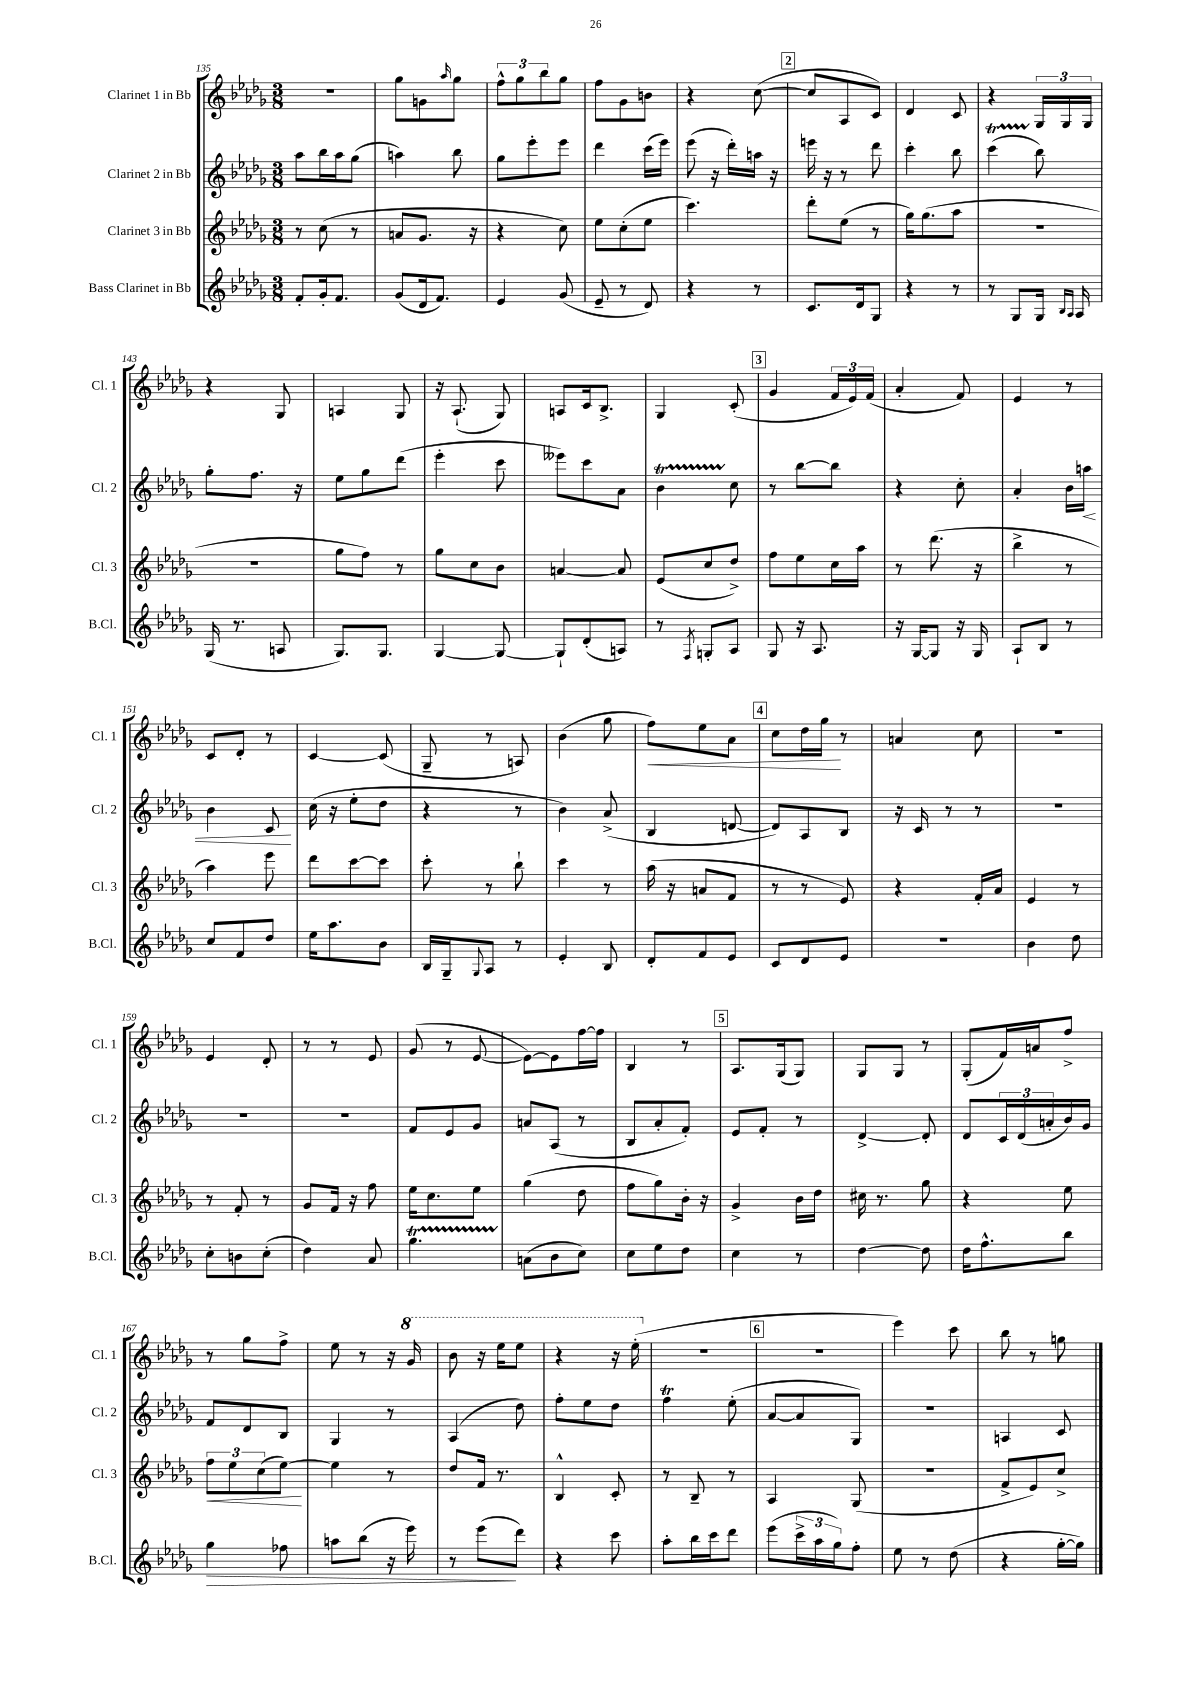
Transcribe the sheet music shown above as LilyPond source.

<<
\new StaffGroup <<
\new Staff = "s0" \with { instrumentName = "Clarinet 1 in Bb" shortInstrumentName = "Cl. 1" } {
    \clef treble \key des \major \numericTimeSignature \time 3/8
    R4. |
    ges''8 g'8 \grace { aes''16 } ges''8 |
    \tuplet 3/2 { f''8-^ ges''8 bes''8 } ges''8 |
    f''8 ges'8 b'8 |
    r4 c''8~( |
    \mark \markup { \box "2" } c''8 aes8 c'8) |
    des'4 c'8 |
    r4 \tuplet 3/2 { ges16 ges16 ges16 } |
    r4 ges8 |
    a4 ges8 |
    r16 aes8.-!( ges8) |
    a8 c'16 bes8.-> |
    ges4 c'8-.( |
    \mark \markup { \box "3" } ges'4 \tuplet 3/2 { f'16 ees'16) f'16( } |
    aes'4-. f'8) |
    ees'4 r8 |
    c'8 des'8-. r8 |
    c'4~ c'8( |
    ges8-- r8 a8) |
    bes'4( ges''8 |
    f''8\<) ees''8 aes'8 |
    \mark \markup { \box "4" } c''8 des''16 ges''16\! r8 |
    a'4 c''8 |
    R4. |
    ees'4 des'8-. |
    r8 r8 ees'8 |
    ges'8( r8 ees'8~ |
    ees'8~) ees'8 f''16~ f''16 |
    bes4 r8 |
    \mark \markup { \box "5" } aes8. ges16( ges8) |
    ges8 ges8 r8 |
    ges8-.( f'16) a'16 f''8-> |
    r8 ges''8 f''8-> |
    ees''8 r8 r16 \ottava #1 ges''16 |
    bes''8 r16 ees'''16 ees'''8 |
    r4 r16 ees'''16-.( \ottava #0 |
    R4. |
    \mark \markup { \box "6" } R4. |
    ees'''4) c'''8 |
    bes''8 r8 g''8 \bar "|." |
}
\new Staff = "s1" \with { instrumentName = "Clarinet 2 in Bb" shortInstrumentName = "Cl. 2" } {
    \clef treble \key des \major \numericTimeSignature \time 3/8
    aes''8 bes''16 aes''16 ges''8( |
    a''4) bes''8 |
    ges''8 ees'''8-. ees'''8 |
    des'''4 c'''16( ees'''16) |
    ees'''8( r16 des'''16-.) a''16 r16 |
    \mark \markup { \box "2" } e'''16 r16 r8 des'''8 |
    c'''4-. bes''8 |
    c'''4\startTrillSpan( bes''8\stopTrillSpan) |
    ges''8-. f''8. r16 |
    ees''8 ges''8 des'''8( |
    ees'''4-. c'''8 |
    eeses'''8) c'''8 aes'8 |
    bes'4\startTrillSpan c''8\stopTrillSpan |
    \mark \markup { \box "3" } r8 bes''8~ bes''8 |
    r4 c''8-. |
    aes'4-. bes'16 a''16\< |
    bes'4 c'8\! |
    c''16( r16 ees''8-. des''8 |
    r4 r8 |
    bes'4) aes'8->( |
    bes4 d'8~ |
    \mark \markup { \box "4" } d'8) aes8 bes8 |
    r16 c'16 r8 r8 |
    R4. |
    R4. |
    R4. |
    f'8 ees'8 ges'8 |
    a'8 aes8( r8 |
    bes8 aes'8-. f'8-.) |
    \mark \markup { \box "5" } ees'8 f'8-. r8 |
    des'4~-> des'8-. |
    des'8 \tuplet 3/2 { c'16 des'16( a'16-. } bes'16) ges'16 |
    f'8 des'8 bes8 |
    ges4 r8 |
    aes4( des''8) |
    f''8-. ees''8 des''8 |
    f''4\trill ees''8-.( |
    \mark \markup { \box "6" } aes'8~ aes'8 ges8) |
    R4. |
    a4 c'8 \bar "|." |
}
\new Staff = "s2" \with { instrumentName = "Clarinet 3 in Bb" shortInstrumentName = "Cl. 3" } {
    \clef treble \key des \major \numericTimeSignature \time 3/8
    r8 c''8( r8 |
    a'8 ges'8. r16 |
    r4 c''8) |
    ees''8 c''8-.( ees''8 |
    c'''4.) |
    \mark \markup { \box "2" } des'''8-. ees''8( r8 |
    ges''16) ges''8.( aes''8 |
    R4. |
    R4. |
    ges''8 f''8) r8 |
    ges''8 c''8 bes'8 |
    a'4~ a'8 |
    ees'8( c''8 des''8->) |
    \mark \markup { \box "3" } f''8 ees''8 c''16 aes''16 |
    r8 des'''8.( r16 |
    bes''4-> r8 |
    aes''4) ees'''8 |
    des'''8 c'''8~ c'''8 |
    c'''8-. r8 bes''8-! |
    c'''4 r8 |
    aes''16( r16 a'8 f'8 |
    \mark \markup { \box "4" } r8 r8 ees'8) |
    r4 f'16-. aes'16 |
    ees'4 r8 |
    r8 f'8-. r8 |
    ges'8 f'16 r16 f''8 |
    ees''16 c''8. ees''8 |
    ges''4( des''8 |
    f''8 ges''8) bes'16-. r16 |
    \mark \markup { \box "5" } ges'4-> bes'16 des''16 |
    cis''16 r8. ges''8 |
    r4 ees''8 |
    \tuplet 3/2 { f''8\< ees''8 c''8( } ees''8~\!) |
    ees''4 r8 |
    des''8 f'16 r8. |
    bes4-^ c'8-. |
    r8 bes8-- r8 |
    \mark \markup { \box "6" } aes4 ges8( |
    R4. |
    f'8-> ees'8) c''8-> \bar "|." |
}
\new Staff = "s3" \with { instrumentName = "Bass Clarinet in Bb" shortInstrumentName = "B.Cl." } {
    \clef treble \key des \major \numericTimeSignature \time 3/8
    f'8-. ges'16-. f'8. |
    ges'8( des'16 f'8.) |
    ees'4 ges'8( |
    ees'8-- r8 des'8) |
    r4 r8 |
    \mark \markup { \box "2" } c'8. des'16 ges8 |
    r4 r8 |
    r8 ges8 ges16 \grace { bes16 aes16 } aes16 |
    ges16( r8. a8 |
    ges8.) ges8. |
    ges4~ ges8~ |
    ges8-! des'8-.( a8) |
    r8 \acciaccatura { f8 } g8-. aes8 |
    \mark \markup { \box "3" } ges8 r16 aes8. |
    r16 ges16~ ges8 r16 ges16 |
    aes8-! bes8 r8 |
    c''8 f'8 des''8 |
    ees''16 aes''8. bes'8 |
    bes16 ges16-- \appoggiatura { ges8 } aes8 r8 |
    ees'4-. bes8 |
    des'8-. f'8 ees'8 |
    \mark \markup { \box "4" } c'8 des'8 ees'8 |
    R4. |
    bes'4 des''8 |
    c''8-. b'8 c''8-.( |
    des''4) aes'8 |
    ges''4.\startTrillSpan |
    a'8\stopTrillSpan( bes'8 c''8) |
    c''8 ees''8 des''8 |
    \mark \markup { \box "5" } c''4 r8 |
    des''4~ des''8 |
    des''16 f''8.-^ bes''8 |
    ges''4\> fes''8 |
    a''8 bes''8( r16 ees'''16) |
    r8 ees'''8\!( des'''8) |
    r4 c'''8 |
    aes''8-. bes''16 c'''16 des'''8 |
    \mark \markup { \box "6" } ees'''8( \tuplet 3/2 { c'''16-> aes''16 ges''16) } f''8-. |
    ees''8 r8 des''8( |
    r4 ges''16~-. ges''16) \bar "|." |
}
>>
>>
\layout { \context { \Score currentBarNumber = #135 } }
